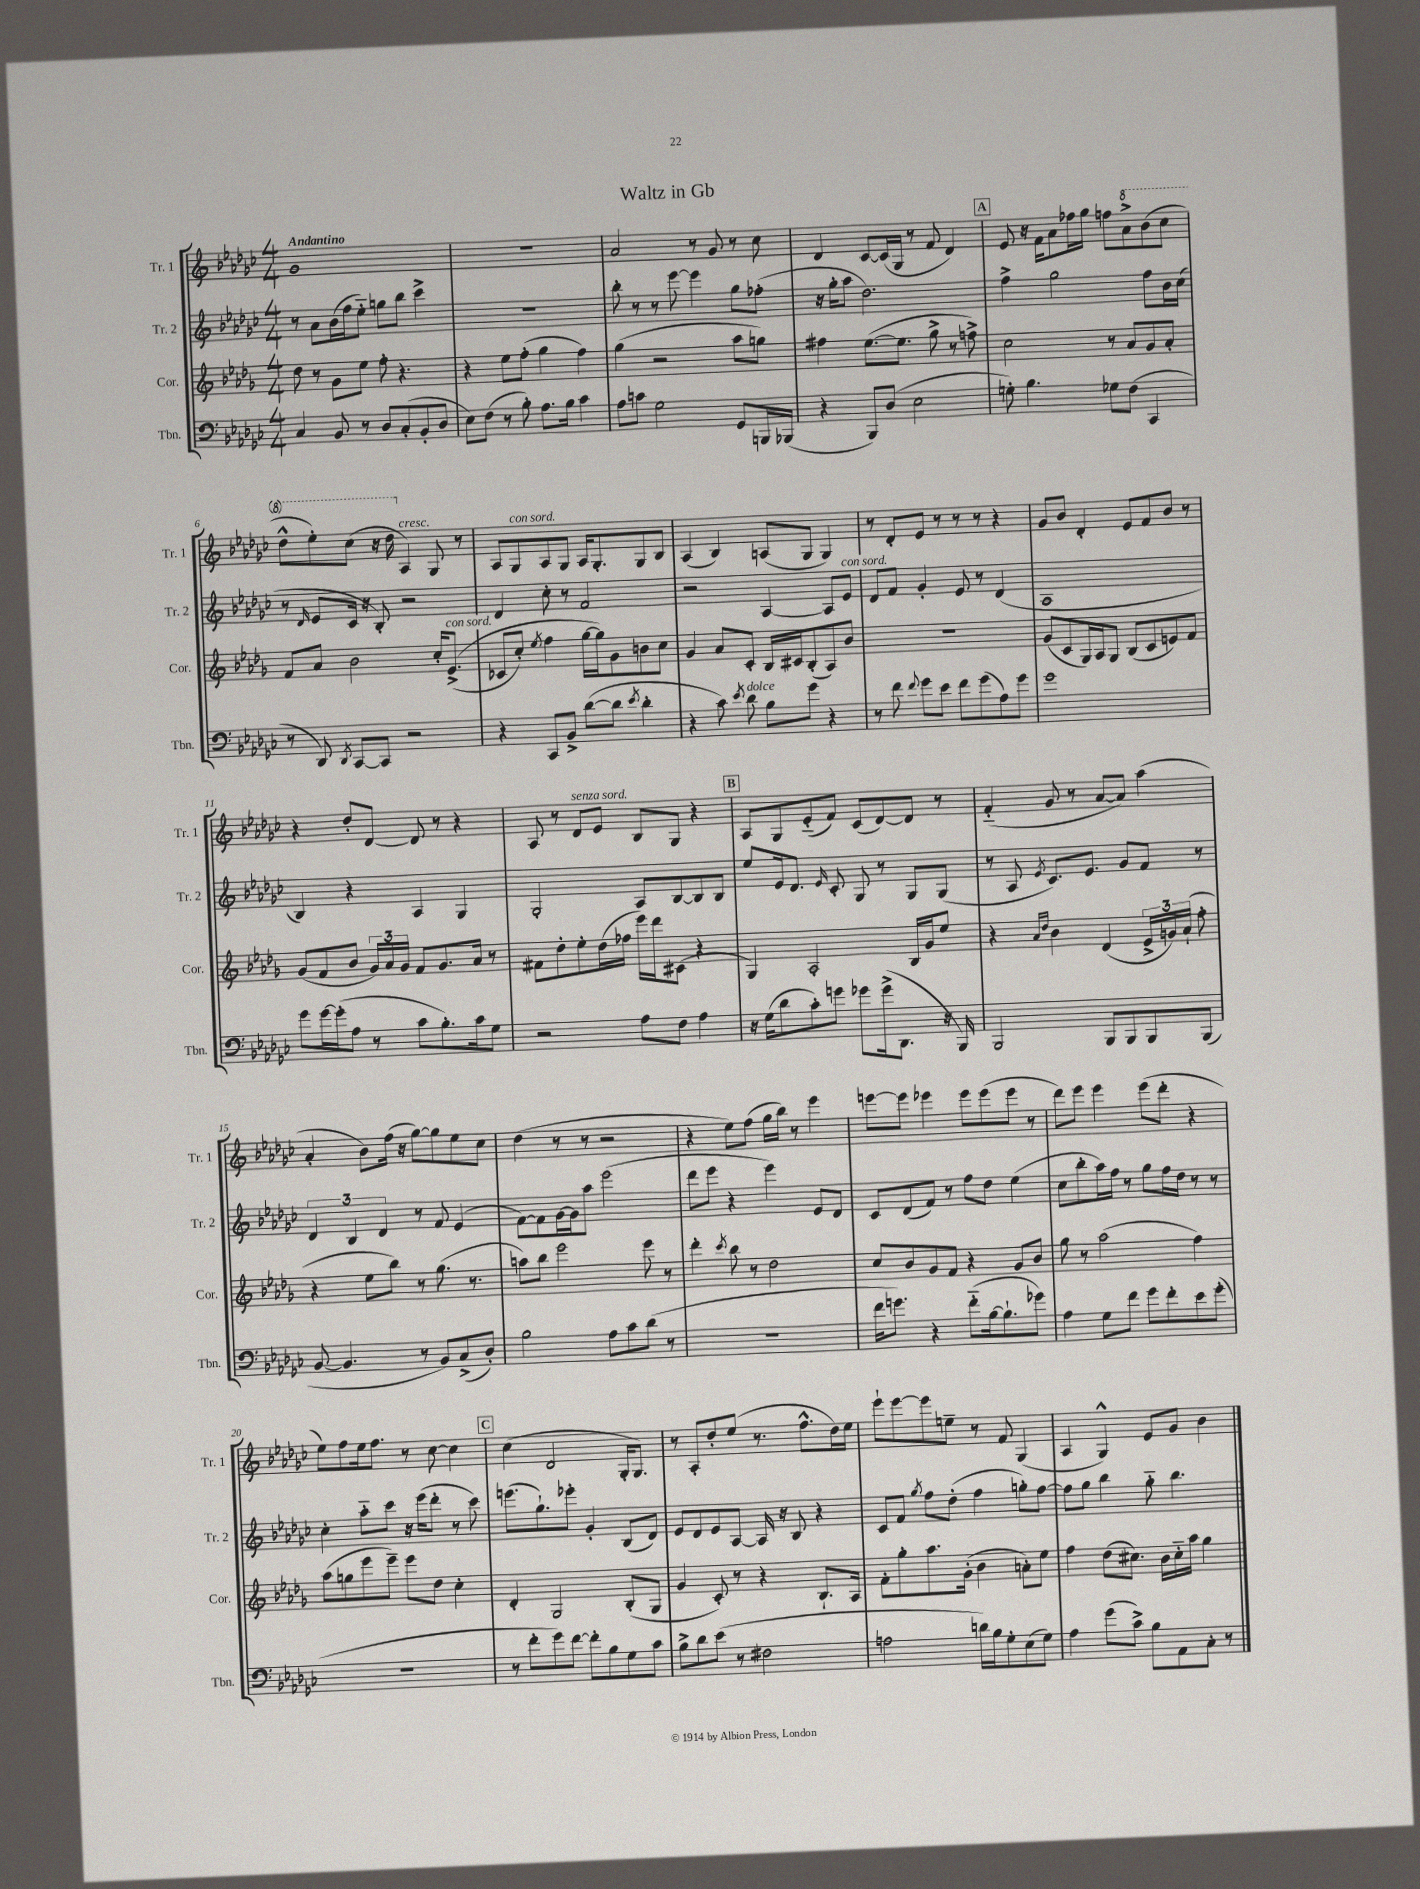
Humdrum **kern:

**kern	**kern	**kern	**kern
*part4	*part3	*part2	*part1
*staff4	*staff3	*staff2	*staff1
*I"Tbn.	*I"Cor.	*I"Tr. 2	*I"Tr. 1
*I'Tbn.	*I'Cor.	*I'Tr. 2	*I'Tr. 1
*clefF4	*clefG2	*clefG2	*clefG2
*k[b-e-a-d-g-c-]	*k[b-e-a-d-g-]	*k[b-e-a-d-g-c-]	*k[b-e-a-d-g-c-]
*M4/4	*M4/4	*M4/4	*M4/4
=1	=1	=1	=1
!	!	!	!LO:TX:a:B:t=Andantino
4C-/	8dd-\	8r	1g-
.	8r	8a-\L	.
8BB-/	8g-\L	(16b-\L	.
.	.	16ff\J	.
8r	8ee-\J	8ee-\J)	.
8D-/L	8ff'\	8ggn\L	.
(8C-'/	4.r	8bb-\J	.
8BB-'/	.	4ccc-^\	.
8D-/J	.	.	.
=2	=2	=2	=2
8E-\L)	4r	1r	1r
(8F\J	.	.	.
8r	8ee-\L	.	.
8B-'\)	(8ff'\J	.	.
8.A-\L	4gg-\	.	.
16B-\Jk	.	.	.
4c-\	4ff\)	.	.
=3	=3	=3	=3
8A-\L	(4gg-\	8bb-'\	2a-/
8cn\J	.	8r	.
2G-\	2r	8r	.
.	.	[8eee-\	.
.	.	4eee-\]	8r
.	.	.	8g-/
8GG-/L	8aa-\L	8gg-\L	8r
16BBBn/L	8ggn\J)	(8ff-X'\J	8cc-\
(16BBB-X/JJ	.	.	.
=4	=4	=4	=4
4r	4ff#X\	16r	4d-/
.	.	16gg-'\KL	.
.	.	8aa-\J	.
8BBB-/L)	([8.ee-\L	2.dd-\)	[8c-/L
(8D-/J	.	.	(16c-/L]
.	8.ee-\J]	.	16G-/JJ
2E-\	.	.	8r
.	8gg-^\	.	8f/
.	8r	.	4d-/)
.	8ffn^\)	.	.
!!LO:REH:place=s1:t=A
=5	=5	=5	=5
8Gn'\)	2cc\	4ff^\	8e-/
4.B-\	.	.	16r
.	.	.	16f\KL
.	.	2gg-\	8a-\
.	.	.	16ff-X\L
.	.	.	16gg-\JJ
8G-X\L	8r	.	8ffn\L
*	*	*	*8va
(8F\J	8a-/L	.	8aa-^\
4CC-/	8g-/	8ff\L	(8bb-\
.	8a-'/J	16b-\L	8ccc-\J
.	.	(16cc-\JJ	.
!!LO:LB:g=z
=6	=6	=6	=6
8r	8f/L	8r	8ddd-^^\L
.	.	16qqd-/	.
8DD-/)	8a-/J	8e-/L	8eee-'\)
8qDD-/	.	.	.
[8CC-/L	2b-\	16c-/Jk	(8ccc-\J
.	.	16r	.
8CC-/J]	.	8B-'/)	16r
.	.	.	16ddd-\
*	*	*	*X8va
!	!	!	!LO:TX:a:i:t=cresc.
2r	.	2r	4A-/)
.	16cc'/KL	.	8G-/
!	!LO:TX:a:i:t=con sord.	!	!
.	((8.e-^/J	.	.
.	.	.	8r
=7	=7	=7	=7
4r	8c-X/L	4d-/	8A-/L
!	!	!	!LO:TX:a:i:t=con sord.
.	8cc'/J)	.	8G-/
.	8qee-/	.	.
8CC-/L	4ff\	8cc-'\	8A-/
8BB-^/J	.	8r	8G-/J
([8d-\L	[16gg-\LL	2f/	16A-/KL
.	16gg-\J])	.	8.G-'/
8d-\J]	8g-\	.	.
8qe-/	.	.	.
4d-'\	8bn\	.	8G-/
.	8cc\J	.	8B-/J
=8	=8	=8	=8
4r	4g-/	2r	(4A-/
8c-\)	8a-/L	.	4B-/)
8qe-/	.	.	.
!LO:TX:a:i:t=dolce	!	!	!
8d-\	8c'/J	.	.
8B-\L	16B-/LL	[4A-/	(8An/L
.	16c#X/J	.	.
8g-\J	(8B-'/	.	8G-/J
4r	8A-/)	8A-/L]	4G-/)
!	!	!LO:TX:a:i:t=con sord.	!
.	8b-/J	8e-/J	.
=9	=9	=9	=9
8r	1r	8d-/L	8r
8f\	.	8f/J	8d-'/L
8qqf/	.	.	.
8g-\L	.	4g-'/	8e-/J
8e-\J	.	.	8r
8f\L	.	8e-/	8r
(8g-\	.	8r	8r
8A-\)	.	(4d-/	4r
8g-\J	.	.	.
=10	=10	=10	=10
1g-	(8g-/L	1A-	8g-/L
.	8c/	.	8b-/J
.	16G-/L)	.	4d-'/
.	16A-/J	.	.
.	8G-/J	.	.
.	(8B-/L	.	8e-/L
.	8c/	.	8f/
.	8en/)	.	8b-/J
.	8f/J	.	8r
!!LO:LB:g=z
=11	=11	=11	=11
8g-\L	(8g-/L	4B-/)	4r
[16g-\L	8f/	.	.
(16g-'\J]	.	.	.
8A-\J	8b-/J	4r	8dd-'/L
8r	24g-/LL)	.	[8d-/J
.	24a-/	.	.
.	24g-/JJ	.	.
8c-\L	8f/L	4A-/	8d-/]
8.B-'\)	8.g-/	.	8r
.	.	4G-/	4r
16c-\k	16a-/Jk	.	.
8G-\J	8r	.	.
=12	=12	=12	=12
2r	8f#X\L	2G-'/	8A-/
.	8dd-'\	.	8r
!	!	!	!LO:TX:a:i:t=senza sord.
.	8ee-'\	.	8d-/L
.	(16dd-\L	.	8e-/J
.	16ff-X\JJ	.	.
8A-\L	16eee-\LL)	8A-/L	8B-/L
.	16ddd-\J	.	.
8F\J	(8c#X\J	[8B-/	8G-/J
4A-\	4r	8B-/]	4r
.	.	8B-/J	.
!!LO:REH:place=s1:t=B
=13	=13	=13	=13
16r	4G-/)	8ee-/L	8A-/L
(16G-\KL	.	.	.
8d-\	.	16e-/k	8G-/
.	.	8.d-/J	.
8c-'\)	2A-'/	.	(8e-/
.	.	16qqe-/	.
8gn\J	.	8c-'/	8f/J)
8g-X\L	.	8G-/	(8c-/L
(16g-^\k	.	8r	[8d-/)
8.DD-\J	.	.	.
.	16B-/LL	8G-/L	8d-/J]
.	16g-/J	.	.
16r	8ee-/J	(8G-/J	8r
16BBB-/)	.	.	.
=14	=14	=14	=14
2BBB-/	4r	8r	(4f/
.	.	8A-/	.
.	16qqa-/LL	.	.
.	16qqdd-/JJ	8qe-/	.
.	4b-\	8.c-/L)	8g-/
.	.	.	8r
.	.	8.e-/J	.
8BBB-/L	(4d-/	.	[8a-/L
8BBB-/	.	8g-/L	8a-/J])
8BBB-/	24e-^/LL	8f/J	(4aa-\
.	24gn/)	.	.
.	(24a-`/JJ	.	.
(8BBB-/J	8ff'\	8r	.
!!LO:LB:g=z
=15	=15	=15	=15
[8BB-/	4r	6d-/	4a-'/
4.BB-/]	.	.	.
.	.	6B-/	.
.	8ee-\L	.	8b-\L)
.	.	6d-/	.
.	8bb-\J)	.	(16ff\Jk
.	.	.	16r
8r	8r	8r	[8gg-\L)
8BB-/L)	(8.gg-\	8f/	8gg-\]
(8C-^/	.	(4e-/	8ee-\
.	8.r	.	.
8D-'/J)	.	.	8cc-\J
=16	=16	=16	=16
2B-\	8aan\L)	[8f\L)	(4dd-\
.	8bb-\J	8f\]	.
.	2eee-\	[16g-\L	8r
.	.	16g-\J]	.
.	.	8aa-\J	8r
8A-\L	.	(2eee-\	2r
8c-\	.	.	.
(8d-\J	8eee-\	.	.
8r	8r	.	.
=17	=17	=17	=17
1r	4ddd-'\	8ddd-\L	4r
.	.	8eee-\J	.
.	8qccc/	.	.
.	8bb-\	4r	8ee-\L)
.	8r	.	(8ff\J
.	2dd-\	4eee-\)	16gg-\LL
.	.	.	16bb-\JJ)
.	.	.	8r
.	.	8e-/L	4eee-\
.	.	8d-/J	.
=18	=18	=18	=18
16f\KL	8cc/L	8c-/L	[8eeen\L
8.gn\J)	.	.	.
.	8b-/	(8d-/	8eee\J]
4r	8g-/	8f/J)	4eee-X\
.	8f/J	8r	.
(8f\L	4r	8ff\L	8eee-\L
[16B-\k	.	8dd-\J	(8eee-\
8.B-`\]	.	.	.
.	8g-/L	(4ee-\	8eee-\J
8g-X\J)	8b-/J	.	8r
=19	=19	=19	=19
4A-\	8gg-\	8cc-\L	8ddd-\L)
.	8r	8bb-'\	8eee-\J
8G-\L	(2aa-\	16aa-\L)	4eee-\
.	.	16ff\JJ	.
8f\J	.	8r	.
8g-\L	.	8gg-\L	(8eee-\L
8f'\	.	16ff\L	8ddd-'\J
.	.	16dd-\JJ	.
8e-\	4ff\)	8r	4r
(8g-'\J	.	8r	.
!!LO:LB:g=z
=20	=20	=20	=20
1r	(8aa-\L	4cc-'\	8ee-\L)
.	8ggn\	.	8ff\
.	8eee-\	8aa-\L	16ee-\k
.	.	.	8.ff\J
.	8eee-~\J)	8ccc-\J	.
.	8eee-\L	16r	8r
.	.	(16eee-\KL	.
.	8dd-\J	8ddd-'\J	[8cc-\
.	4cc'\	8r	4cc-\]
.	.	8ccc-\)	.
!!LO:REH:place=s1:t=C
=21	=21	=21	=21
8r	4d-'/	(8.eeen\L	(4cc-\
8f'\L	.	.	.
.	.	8.gg-`\)	.
8g-\)	2G-/	.	2d-/
[8f\J	.	8eee-X'\J	.
8f'\L]	.	4g-'/	.
8B-\	.	.	.
8G-\	(8B-'/L	(8B-/L	16G-'/KL
.	.	.	8.G-/J)
8c-\J	8G-/J	8d-/J)	.
=22	=22	=22	=22
8B-^\L	4g-/	8e-/L	8r
8d-\	.	8d-/	8A-'/L
(8e-\J	8c'/)	8e-/	8dd-'/
8r	8r	[8A-/J	(8ee-/J
2F#X\	4r	16A-/]	8.r
.	.	16r	.
.	.	8B-/	.
.	.	.	8.ff^^\L
.	8.B-`/L	4r	.
.	.	.	16dd-\L)
.	16A-/Jk	.	16ee-\JJ
=23	=23	=23	=23
2An\	8f'\L	8c-/L	8eee-`\L
.	8gg-'\	8f/J	[8eee-\
.	.	8qgg-/	.
.	8.aa-\	8ff\L	8eee-\]
.	.	(8dd-'\J	8een~\J
.	(16g-'\Jk	.	.
16dn\LL)	4b-\	4ff\	8r
16B-\J	.	.	.
8G-'\	.	.	8f/
(8E-\	8an'\L)	8ggn'\L)	(4G-/
8G-\J)	8ee-\J	[8ff\J	.
=24	=24	=24	=24
4A-\	4ff\	8ff\L]	4A-/
.	.	8gg-\J	.
(8g-\L	(8dd-\L	4bb-\	4G-^^/)
8c-^\J)	8.cc#X\J)	.	.
8B-\L	.	8gg-\	8e-/L
.	16b-\LL	.	.
8AA-\	16cc#\	4.bb-\	8g-/J
.	16aa-\JJ	.	.
8C-'\J	4gg-\	.	4b-\
8r	.	.	.
==	==	==	==
*-	*-	*-	*-
